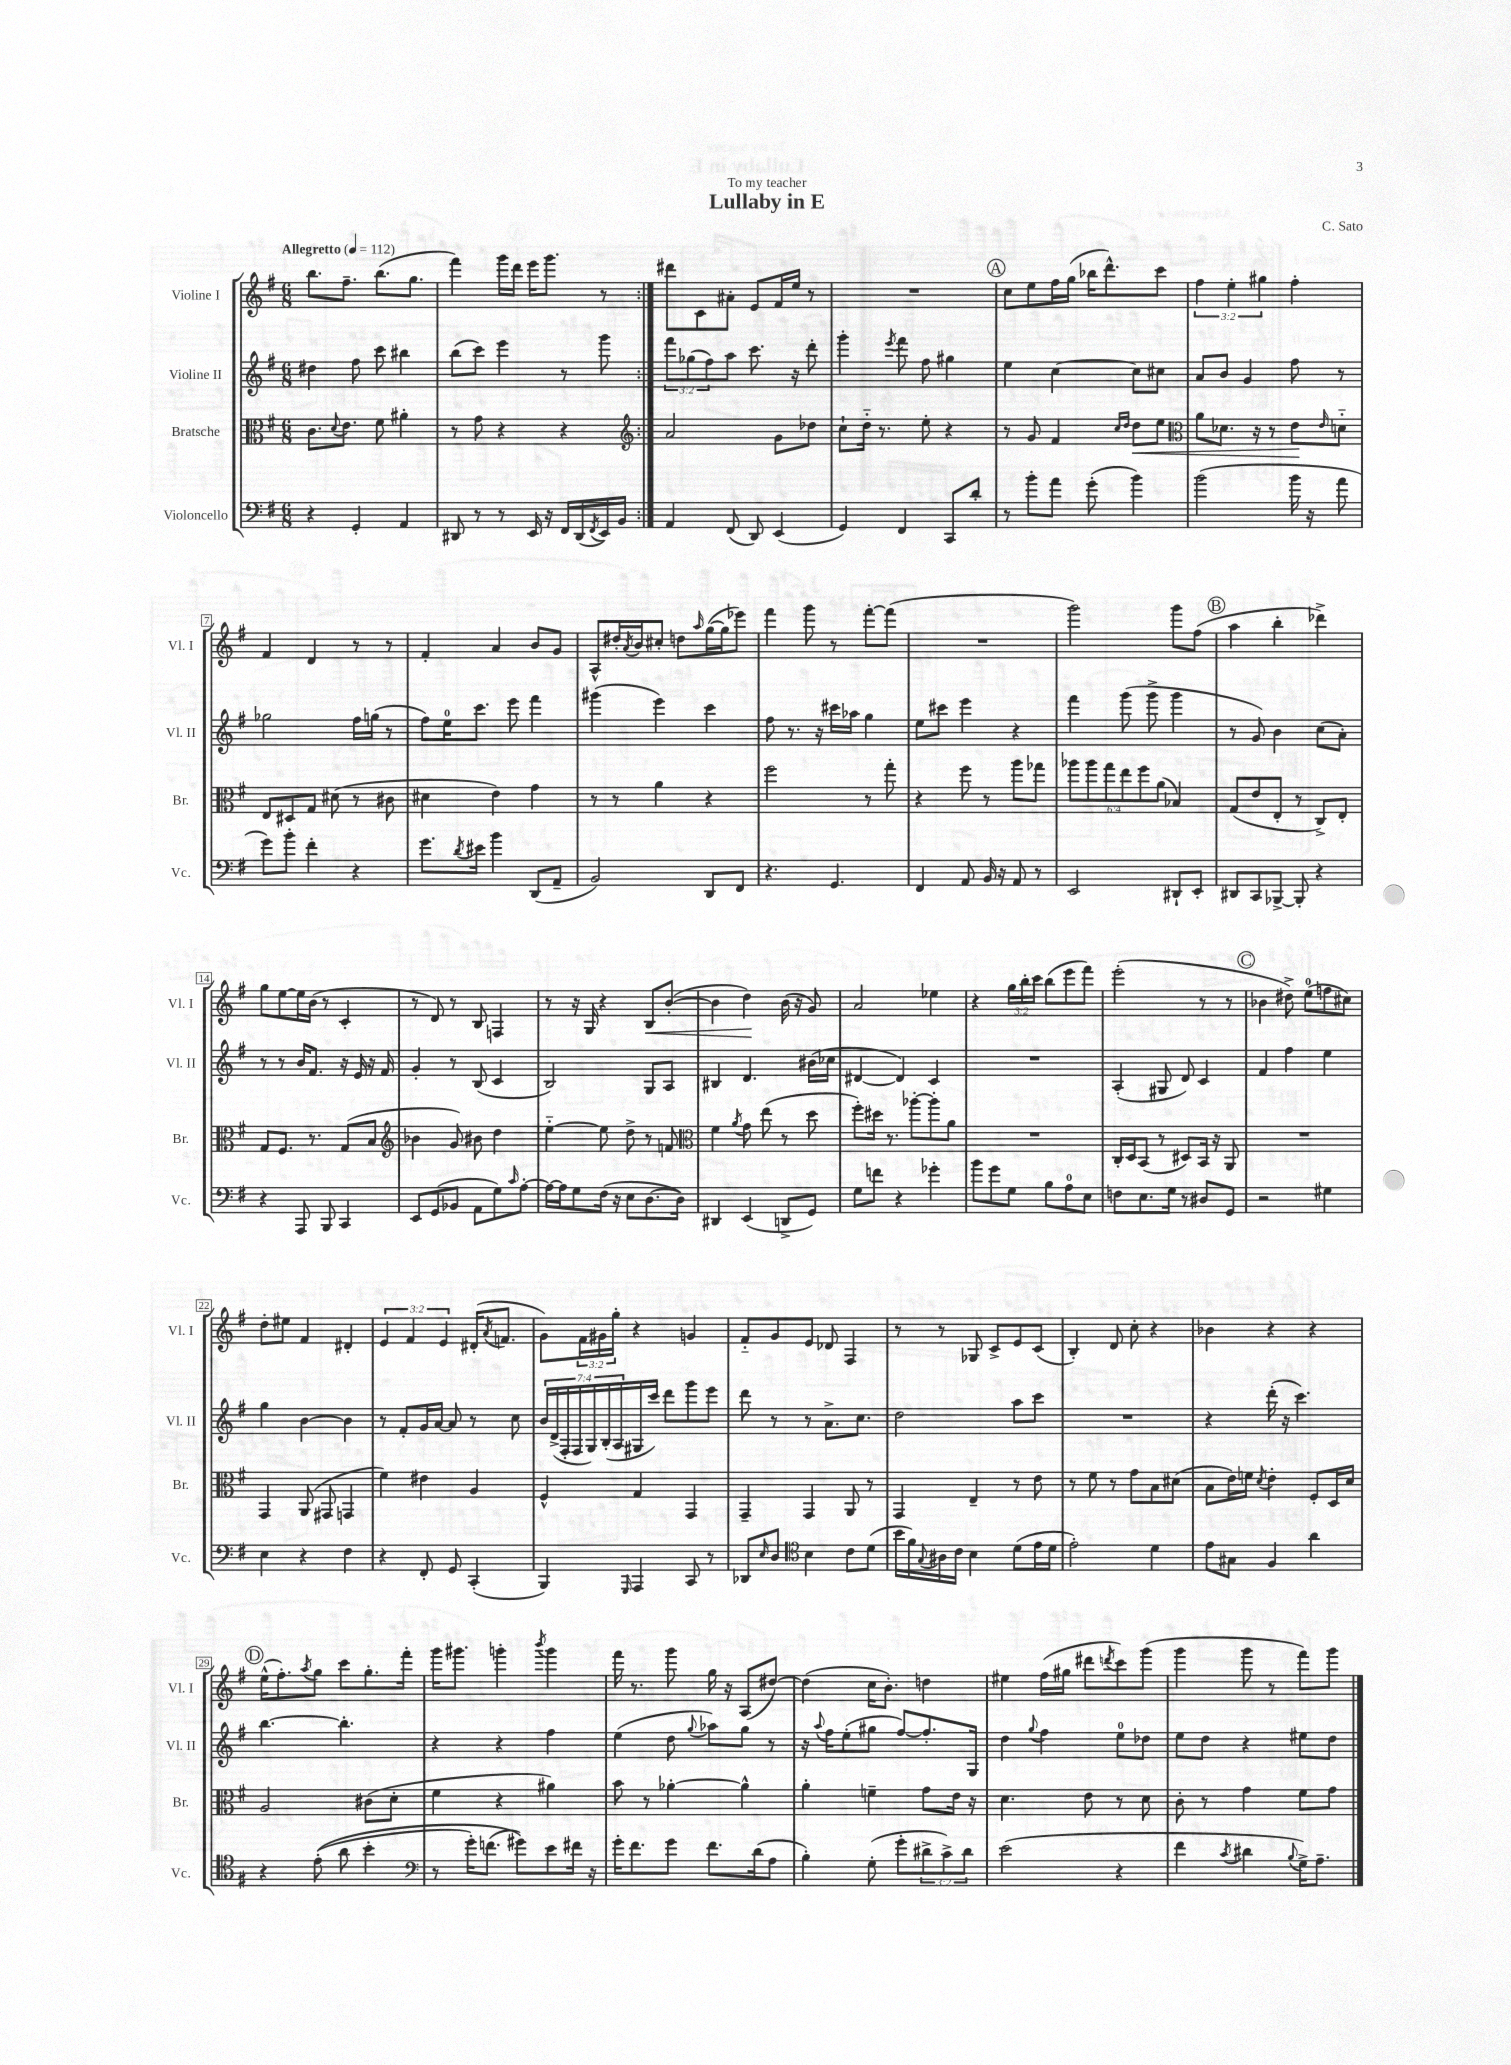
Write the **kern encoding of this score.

**kern	**kern	**kern	**kern
*staff4	*staff3	*staff2	*staff1
*clefF4	*clefC3	*clefG2	*clefG2
*k[f#]	*k[f#]	*k[f#]	*k[f#]
*M6/8	*M6/8	*M6/8	*M6/8
*MM112	*MM112	*MM112	*MM112
4r	8.c	4dd#	8.bb
.	8qqd	.	.
.	8.e	.	8.ff#~
4GG'	.	8ff#	.
.	8f#	8ccc	(8.bb
4AA	4a#'	4bb#	.
.	.	.	8.gg
=	=	=	=
8DD#	8r	(8bb	4fff#)
8r	8g	8ccc)	.
8r	4r	4eee	16ggg
.	.	.	16ddd
16EE	.	.	16eee
16r	.	.	8.ggg
16FF#	4r	8r	.
(16DD#	.	.	.
8qFF#	.	.	.
16EE)	.	8ggg	8r
16BB	.	.	.
=:|!	=:|!	=:|!	=:|!
*	*clefG2	*	*
4AA	2a	12fff#	8ddd#
.	.	(12gg-	.
.	.	.	8c
.	.	12ff#)	.
(8FF#	.	8aa	8a#'
8DD)	.	8.ccc	8e
(4EE	8g	.	16f#
.	.	16r	16ee
.	8dd-	8ddd'	8r
=	=	=	=
4GG)	8cc`	4ggg'	2.r
.	16dd'~	.	.
.	8.r	.	.
.	.	8qeee	.
4FF#	.	8fff#	.
.	8ee'	8ff#	.
8CC	4r	4gg#	.
8d'	.	.	.
=	=	=	=
8r	8r	4ee	8cc
8b'	8g	.	8ee
8a	4f#	[4cc	16ff#
.	.	.	(16gg
(8g'	.	.	16bb-
.	.	.	8.ddd^^)
.	16qqcc	.	.
.	16qqdd	.	.
4b)	8dd	8cc]	.
.	8ee	8cc#	8ccc
=	=	=	=
*	*clefC3	*	*
(2b	8a	8a	6ff#
.	8.d-	8b	.
.	.	.	6ee'
.	.	4g	.
.	16r	.	.
.	.	.	6gg#
.	8r	.	.
16b	8e	8ff#	4ff#'
16r	.	.	.
.	16qqe	.	.
8a	8d'~	8r	.
=	=	=	=
8g)	8E	2gg-	4f#
8b'	8D#	.	.
4f#'	8G	.	4d
.	(8d#	.	.
4r	8r	16ff#	8r
.	.	(16gg	.
.	8c#	8r	8r
=	=	=	=
8.g	4d#	8ff#)	4f#'
.	.	16ee	.
8qd	.	.	.
16e#	.	8.ccc	.
4b	4e)	.	4a
.	.	8eee	.
(8DD	4g	4fff#	8b
8AA~	.	.	8g
=	=	=	=
2BB)	8r	(4ggg#	8A^^
.	8r	.	16dd#'
.	.	.	8qa
.	.	.	16b
.	4a	4eee)	8cc#'
.	.	.	8dd
.	.	.	16qqaa
8DD	4r	4ccc	([16gg
.	.	.	16gg]
8FF#	.	.	8eee-)
=	=	=	=
4.r	2ff#	8ff#	4fff#
.	.	8.r	.
.	.	.	8ggg
.	.	16r	.
4.GG	.	16ccc#	8r
.	.	16aa-	.
.	8r	4gg	[8fff#'
.	8gg'	.	(8fff#]
=	=	=	=
4FF#	4r	8ee	2.r
.	.	8ccc#	.
8AA	8ff#	4eee	.
16BB	8r	.	.
16r	.	.	.
8AA	8aa	4r	.
8r	8gg-	.	.
=	=	=	=
2EE	12aa-	4fff#	2ggg)
.	12aa-	.	.
.	12gg	.	.
.	12ee	(8ggg	.
.	12ff#	.	.
.	.	8ggg^	.
.	(12a	.	.
8DD#`	4B-)	4ggg	8ggg
8EE'	.	.	(8ff#
=	=	=	=
8DD#	(8G	8r	4aa
8CC	8e	8g)	.
[8BBB-^	8E'	4b	4bb'
8BBB-']	8r	.	.
4r	8C^)	(8cc	4ddd-^)
.	8E'	8a')	.
=	=	=	=
4r	8G	8r	8gg
.	8.F#	8r	[8ee
8AAA	.	16b	16ee]
.	8.r	8.f#	(16b
8BBB	.	.	8r
4CC	(8G	16r	4c'
.	.	16e	.
.	8B	16r	.
.	.	16f#	.
=	=	=	=
*	*clefG2	*	*
8EE	4b-	4g'	8r
(8GG	.	.	8d)
8BB-	8g)	8r	8r
8AA	8b#	(8B	8B
8G)	4dd	4c	4F
16qqc	.	.	.
[8A'	.	.	.
=	=	=	=
16A_	[4ee'~	2B)	8r
16A]	.	.	.
8G	.	.	16r
.	.	.	16G
(16F#	8ee]	.	4r
16r	.	.	.
8E	8dd^	.	.
[8.D	8r	8G	8B
.	8f	8A	([8b'
16D])	.	.	.
=	=	=	=
*	*clefC3	*	*
4DD#	4f#	4B#	4b]
.	8qa	.	.
(4EE	8g	4.d	4dd)
.	(8ee	.	.
8DD^	8r	.	(16b
.	.	.	16r
8GG)	8dd	(16b#	8g)
.	.	16cc-	.
=	=	=	=
8G	8ff#')	[4d#	2a
8f	16dd#	.	.
.	8.r	.	.
4r	.	4d#])	.
.	[8aa-'	.	.
4g-'	8aa-']	4c	4ee-
.	8a	.	.
=	=	=	=
8b	2.r	2.r	4r
8g	.	.	.
8G	.	.	24gg
.	.	.	24bb'
.	.	.	24ccc
8B	.	.	(8bb
8A	.	.	8eee
8E	.	.	8fff#)
=	=	=	=
8F	16C'	(4A'	(2eee'
.	16D	.	.
8.E	(8BB	.	.
.	8r	8G#	.
16G	.	.	.
8r	8D#)	8d)	.
8D#	16BB	4c	8r
.	16r	.	.
8GG	8AA	.	8r
=	=	=	=
2r	2.r	4f#	4b-
.	.	4ff#	8dd#^)
.	.	.	(8ee
4G#	.	4ee	8ff
.	.	.	8cc#)
=	=	=	=
4E	4GG	4gg	8dd'
.	.	.	8ee#
4r	(8AA	[4b	4f#
.	8GG#	.	.
4F#	4GG	4b]	4d#'
=	=	=	=
4r	4f#)	8r	6e
.	.	8f#'	.
.	.	.	6f#
8FF#'	4e#	16g	.
.	.	[16a	.
.	.	.	6e
8GG	.	8a]	.
(4CC'	4A	8r	(16d#'
.	.	.	8qa
.	.	.	8.f
.	.	8cc	.
=	=	=	=
4BBB)	4F#^^	28b	8g)
.	.	(28d^	.
.	.	28F#'	.
.	.	28F#	.
.	.	.	24f#
.	.	28G)	.
.	.	.	24g#
.	.	(28B'	.
.	.	.	24gg'
.	.	28A	.
16qqGGG	.	.	.
4AAA	4G	16G#	4r
.	.	16ccc)	.
.	.	8ddd	.
8CC	4GG	8ggg	4g
8r	.	8eee	.
=	=	=	=
8DD-	4GG~	8ddd	8f#'~
16qqE	.	.	.
8D	.	8r	8g
*clefC4	*	*	*
4B	4GG	8r	8e
.	.	8.a^	8d-
8c	8AA	.	4F#
.	.	8.cc	.
(8d	8r	.	.
=	=	=	=
16b	4GG	2dd	8r
16f#)	.	.	.
8qqG	.	.	.
16A#	.	.	8r
16c	.	.	.
4B	4E~	.	8G-
.	.	.	8c^
(8d	8r	8aa	8e
16e	8e	8ccc	(8c
16d	.	.	.
=	=	=	=
2e')	8r	2.r	4B')
.	8f#	.	.
.	8r	.	8d
.	8g	.	8cc'
4d	8B	.	4r
.	(8d#	.	.
=	=	=	=
8e	8B	4r	4b-
8G#	16e)	.	.
.	16f	.	.
.	8qd	.	.
4F#	4e'	(16ddd'	4r
.	.	16r	.
.	.	4.ccc)	.
4a	8F#'	.	4r
.	16D	.	.
.	16d	.	.
=	=	=	=
4r	2A	[4.bb	(16ee^^
.	.	.	8.ff#')
.	.	.	8qaa
&((8e'	.	.	8gg
8a	.	4.bb']	8ccc
4b'	(8c#	.	8.gg'
.	8d'	.	.
.	.	.	16fff#'
=	=	=	=
*clefF4	*	*	*
8r	4f#	4r	16ggg
.	.	.	8.ggg#
16g')	.	.	.
(8.f	.	.	.
.	4r	4r	4ggg'
8g#)&)	.	.	.
.	.	.	8qbbb
8e	4a#)	4ff#	4ggg
16f#	.	.	.
16r	.	.	.
=	=	=	=
16g'	8b	(4ee	16fff#
8.f#	.	.	8.r
.	8r	.	.
8g	[4a-'	8dd	8ggg
.	.	8qqgg	.
8.f#	.	8aa-)	16gg
.	.	.	16r
.	4a-^^]	8gg	(8A
(16d	.	.	.
8A	.	8r	[8dd#)
=	=	=	=
4B')	4a'	16r	(4dd#]
.	.	8qqaa	.
.	.	16ff#	.
.	.	(8ee'	.
(8G'	4f~	8gg#	16cc
.	.	.	8.b')
8g'	.	[8ff#)	.
12d#^	8g	8.ff#']	4dd
12c^)	.	.	.
.	16e	.	.
12d#	.	.	.
.	16r	16G	.
=	=	=	=
(2e	4.d	4dd	4ee#
.	.	8qqgg	.
.	.	4ff#	(16ff#
.	.	.	16gg#
.	8e	.	8ddd#
.	.	.	8qddd
4r	8r	8ee	8ccc)
.	8d	8dd-	(8ggg
=	=	=	=
4f#	8c'	8ee	4ggg
.	8r	8dd	.
8qc	.	.	.
4d#	4g	4r	8ggg
.	.	.	8r
8qqB	.	.	.
16G^)	8f#	8ee#	8fff#)
8.A~	.	.	.
.	8g	8dd	8ggg
==	==	==	==
*-	*-	*-	*-
